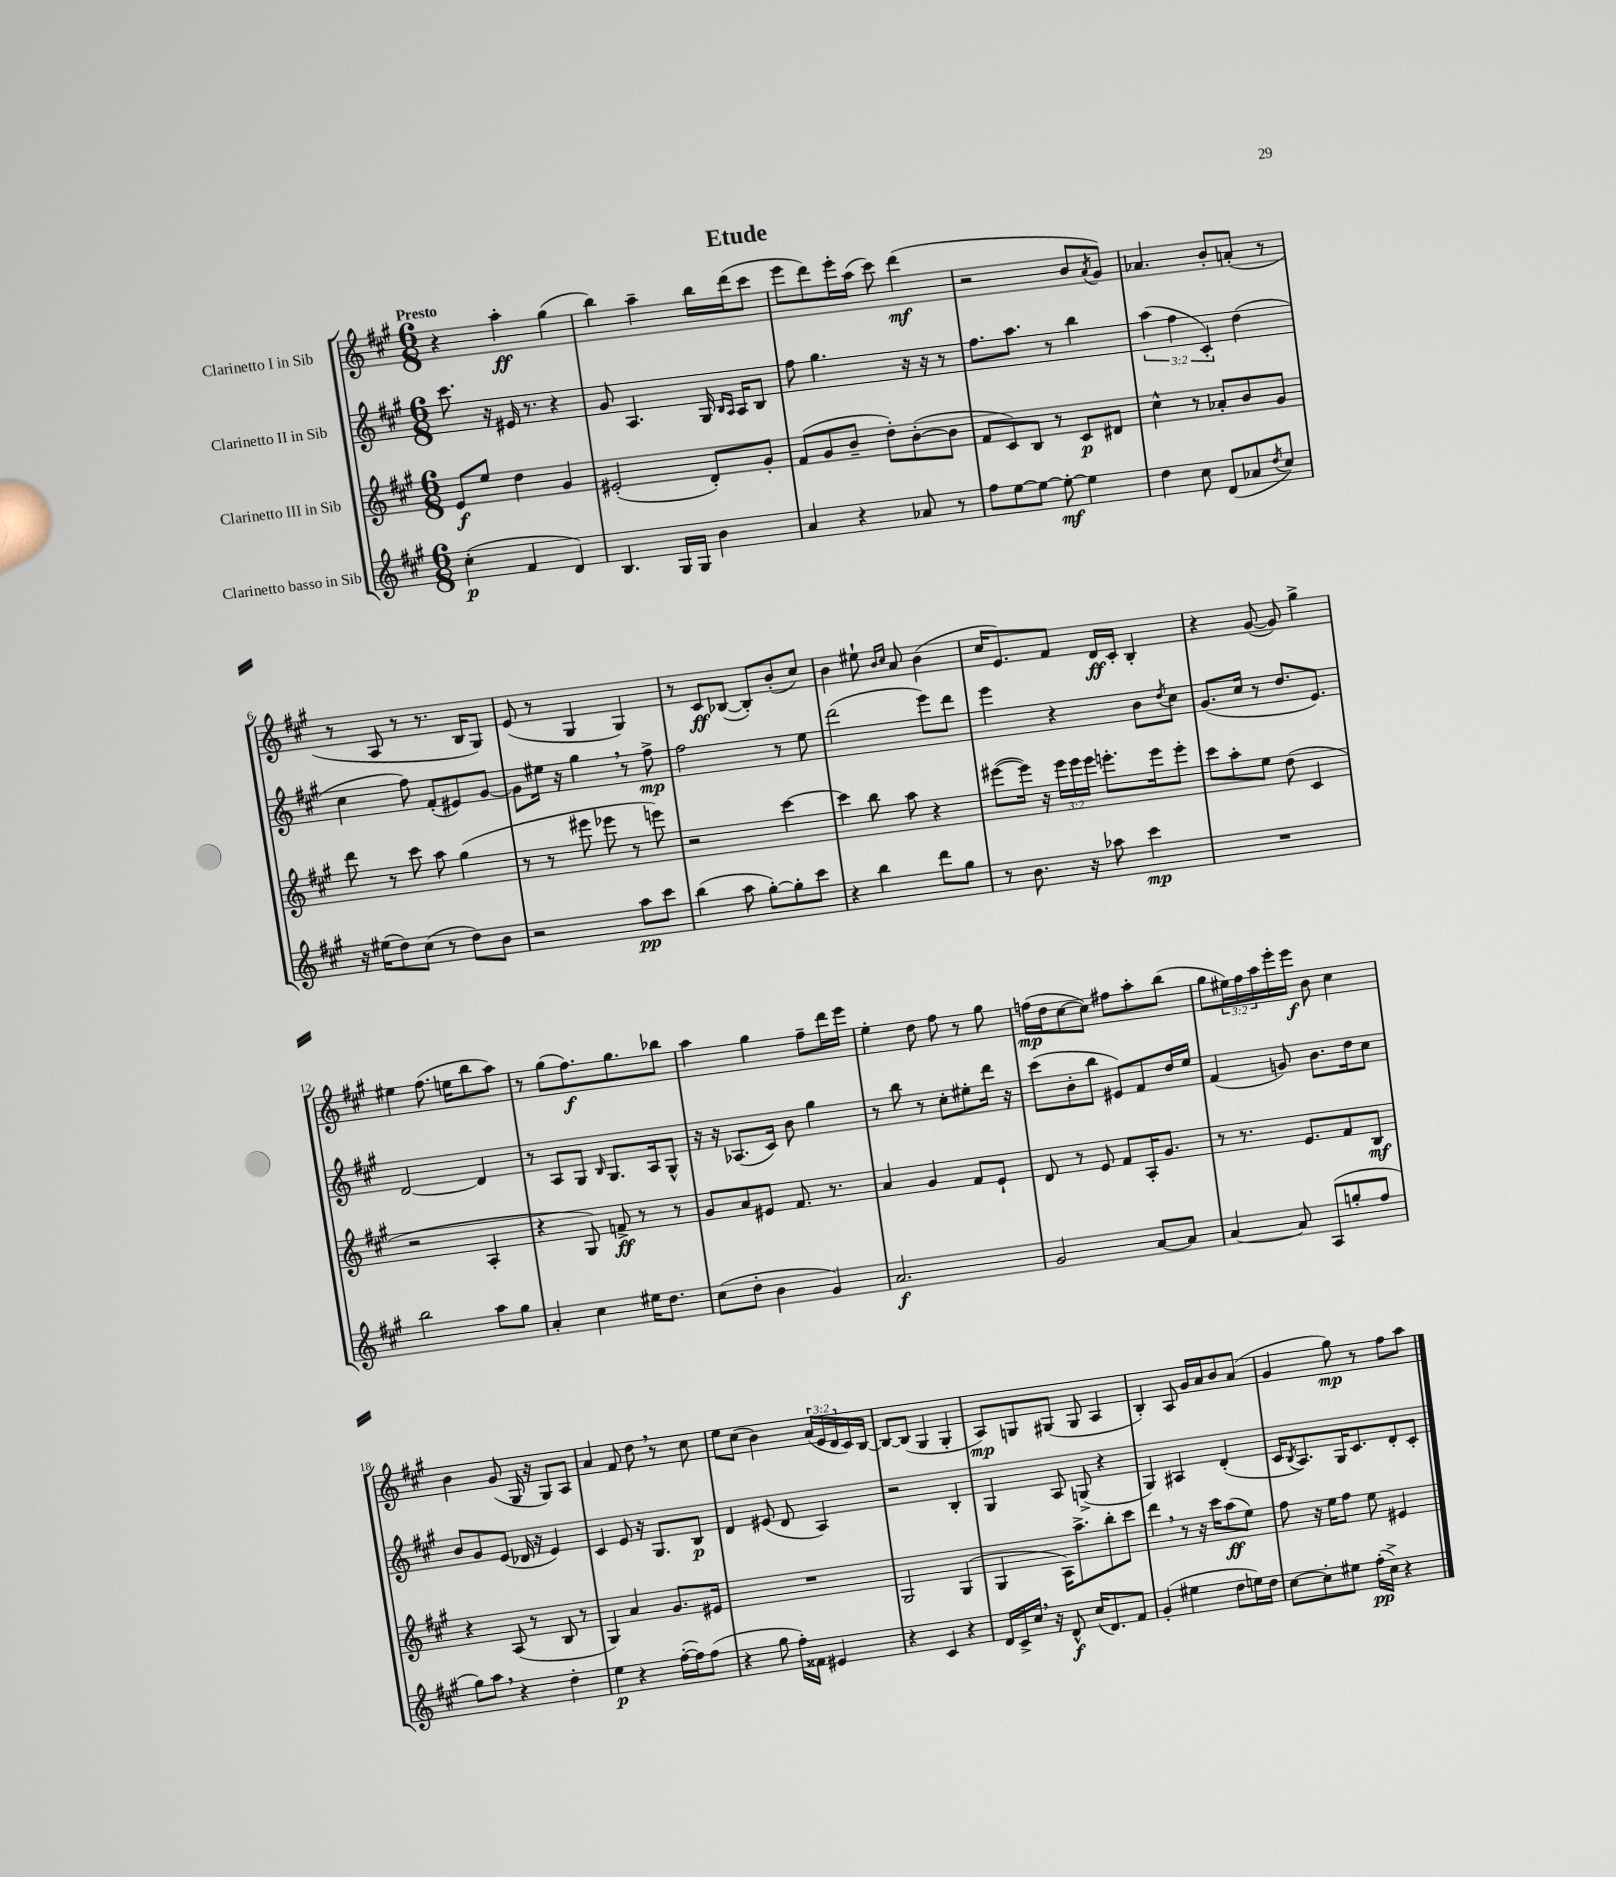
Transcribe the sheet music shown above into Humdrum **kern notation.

**kern	**kern	**kern	**kern
*staff4	*staff3	*staff2	*staff1
*clefG2	*clefG2	*clefG2	*clefG2
*k[f#c#g#]	*k[f#c#g#]	*k[f#c#g#]	*k[f#c#g#]
*M6/8	*M6/8	*M6/8	*M6/8
(4cc#'\	8e/L	8.ccc#\	4r
.	8ee/J	.	.
.	.	16r	.
4f#/	4dd\	16e#/	4aa'\
.	.	8.r	.
4d/)	4g#/	4r	(4gg#\
=	=	=	=
4.B/	(2e#'/	8g#/	4bb\)
.	.	4.A/	.
.	.	.	4aa~\
16G#/LL	.	.	.
16G#/JJ	.	.	.
4b\	8d'/L)	16G#/	16bb\LL
.	.	16qqB/LL	.
.	.	16qqA/JJ	.
.	.	16A/LK	(16ddd\J
.	8g#'/J	8B/J	8ccc#\J
=	=	=	=
4a/	(8f#/L	8ff#\	8eee\L
.	8g#/	4.gg#\	8ddd\)
4r	8b~/J	.	16eee'\L
.	.	.	(16aa\JJ
.	8dd'\L)	.	8ccc#\)
8a-/	([8b'\	16r	(4ddd\
.	.	16r	.
8r	8b\]J	8r	.
=	=	=	=
8ff#\L	8f#/L	8.ff#\L	2r
[8ee\	8c#/)	.	.
.	.	8.aa\J	.
8ee\_J	8B/J	.	.
8ee'\_	8r	8r	.
4ee\]	8c#/L	4bb\	8b/L
.	.	.	8qa/
.	8d#/J	.	8g#/J)
=	=	=	=
4dd\	4cc#^^\	(6aa\	4.a-/
.	.	6ff#\	.
8cc#\	8r	.	.
.	.	6c#'/)	.
(8d/L	8a-'/L	.	8b'/L
8a-/	8b/	(4dd\	(8a'/J
8qdd/	.	.	.
8cc#/J)	8g#/J	.	8r
=	=	=	=
16r	8ddd\	4cc#\	8r
(16ee#\LK	.	.	.
8dd\)	8r	.	8A/
(8cc#\J	8ccc#\	8ff#\)	8r
8r	8aa\	(8f#'/L	8.r
8dd\L)	(4gg#\	8e#/)	.
.	.	.	16B/LK
8b\J	.	[8g#/J	8G#/J)
=	=	=	=
2r	8r	8g#\]L	(8e/
.	8r	16ee#\Jk	8r
.	.	16r	.
.	8eee#\	4gg#\	4G#/
.	8eee-\	.	.
8aa\L	8r	8r	4G#/)
8ccc#\J	8eee\)	8ff#^\	.
=	=	=	=
(4bb\	2r	2ff#\	8r
.	.	.	8c#/L
8aa\	.	.	([8B-/J
[8gg#'\L)	.	.	8B-'/]L)
8gg#'\]	[4ccc#\	8r	(8b'/
8ccc#\J	.	8ee\	8cc#/J)
=	=	=	=
4r	4ccc#\]	(2ddd\	4b\
4bb\	8bb\	.	8ee#`\
.	.	.	16qqb/LL
.	.	.	16qqcc#/JJ
.	8aa\	.	8a/
8ddd\L	4r	8eee\L)	(4b\
8gg#\J	.	8ddd\J	.
=	=	=	=
8r	([8eee#\L	4eee\	16cc#/LK
.	.	.	8.e/)
8.b\	16eee#\]Jk)	.	.
.	16r	.	.
.	24eee#\LL	4r	8f#/J
.	24eee#\	.	.
16r	.	.	.
.	24eee#\JJ	.	.
8aa-\	8.eee'\L	.	16d/LL
.	.	.	16c#'/JJ
4ccc#\	.	8b\L	4B'/
.	16eee\k	.	.
.	.	8qdd/	.
.	8eee'\J	8cc#\J	.
=	=	=	=
2.r	8ccc#\L	(8.g#/L	4r
.	8aa'\	.	.
.	.	16cc#/Jk	.
.	8ee\J	8r	([8g#/
.	(8dd\	8.dd/L	8g#/])
.	4c#/	.	4gg#^\
.	.	8.e/J)	.
=	=	=	=
2bb\	2r	[2d/	4ee#\
.	.	.	(8.ff#\
.	.	.	16ee\LK
8aa\L	4A'/	4d/]	8bb\
8gg#\J	.	.	8aa\J)
=	=	=	=
4a'/	4r	8r	8r
.	.	8A/L	(8gg#\L
4cc#\	8G#/)	8G#/J	8.ff#\)
.	.	16qqB/	.
.	8f^/	8.G#/L	.
.	.	.	8.gg#\
16ee#\LK	8r	.	.
8.dd\J	.	16A/k	.
.	8r	8G#^^/J	8bb-\J
=	=	=	=
(8cc#\L	8g#/L	16r	4aa\
.	.	16r	.
8dd'\J	8a/	(8.A-/L	.
4b\	8e#/J	.	4gg#\
.	.	16c#/Jk)	.
.	8.f#/	8b\	.
4g#/)	.	4gg#\	8ff#~\L
.	8.r	.	.
.	.	.	16ddd\L
.	.	.	16eee\JJ
=	=	=	=
2.a/	4a/	8r	4ee'\
.	.	8bb\	.
.	4g#/	8r	8dd\
.	.	8cc#'\L	8ff#\
.	8f#/L	8ee#'\	8r
.	8e`/J	16ddd\Jk	8gg#\
.	.	16r	.
=	=	=	=
2g#/	8d/	(8ccc#\L	(16ff\LL
.	.	.	16dd\J
.	8r	8b'\	[8cc#\
.	8e/	8bb\J	8cc#\]J)
.	8f#/L	8e#/L)	8ff#\L
[8a/L	16A'/K	8f#/	8aa'\
.	8.g#/J	.	.
8a/]J	.	16dd/L	(8bb\J
.	.	16ee/JJ	.
=	=	=	=
[4a/	8r	(4f#/	8gg#\L
.	8.r	.	24ee#\L)
.	.	.	24ff#\
.	.	.	24aa\
8a/]	.	8g/)	16eee'\
.	8.e/L	.	16eee\JJ
(8A/L	.	8.b\L	8b\
8gg'/	8f#/	.	4cc#\
.	.	16dd\k	.
8ff#/J	8B/J	8cc#\J	.
=	=	=	=
8gg#\L)	4r	8b/L	4b\
8aa\J	.	8g#/	.
4r	(8A/	(8e/J	(8g#/
.	8r	16d-/	16G#/
.	.	16r	16r
4dd'\	8B/	4e/)	8G#/L)
.	8r	.	8A/J
=	=	=	=
4ee\	4G#/)	4c#/	4a/
4r	4a/	8e/	8f#/
.	.	16r	8dd\
.	.	8.G#/L	.
([16ff#'\LL	8.g#/L	.	8r
16ff#\]J)	.	.	.
(8ff#\J	.	8B/J	8cc#\
.	16e#/Jk	.	.
=	=	=	=
4r	2.r	4d/	8ee\L
.	.	.	(8cc#\J
8gg#\	.	(8e#/	4b\)
16ff#'\LL)	.	8d/	.
16f##\JJ	.	.	.
4e#/	.	4A/)	(24a/LL
.	.	.	24e/
.	.	.	24d/
.	.	.	16c#/)
.	.	.	[16B/JJ
=	=	=	=
4r	2G#/	2r	8B/_L
.	.	.	(8B/]J
4c#/	.	.	4G#/
4r	(4G#/	4B'/	4G#'/
=	=	=	=
16d/LL	4G#/	4G#/	8A/L)
16c#^/	.	.	.
16cc#/JJ	.	.	8G/
16r	.	.	.
8d^^/	16A\LK)	8A/	(8G#/J
.	8.aa^\	.	.
(16cc#/LK	.	(8G^/	8G#/
8.d/)	.	.	.
.	8bb'\	4r	4A/
8f#/J	8ccc#\J	.	.
=	=	=	=
(4g#'/	4ddd\	4G#/)	4B'/)
4ee#\	8r	4A#/	8A/
.	16r	.	16g#/LL
.	16ccc#\LK	.	16a/J
8dd\L	(8aa\	(4d'/	8b/
16ee\L)	8ee\J)	.	(8a/J
16dd\JJ	.	.	.
=	=	=	=
[8cc#\L	8ff#\	16c#/LK	4g#/
.	.	8qB/	.
.	.	8.A/)	.
8cc#'\]	16r	.	.
.	16ee\LK	.	.
8ee#\J	8ff#\J	16G#/K	8gg#\)
.	.	8.c#/	.
(16ff#'\LL	8ee\	.	8r
16cc#^\JJ)	.	.	.
4r	4e#/	8d'/	8ff#\L
.	.	8c#'/J	8aa\J
==	==	==	==
*-	*-	*-	*-
